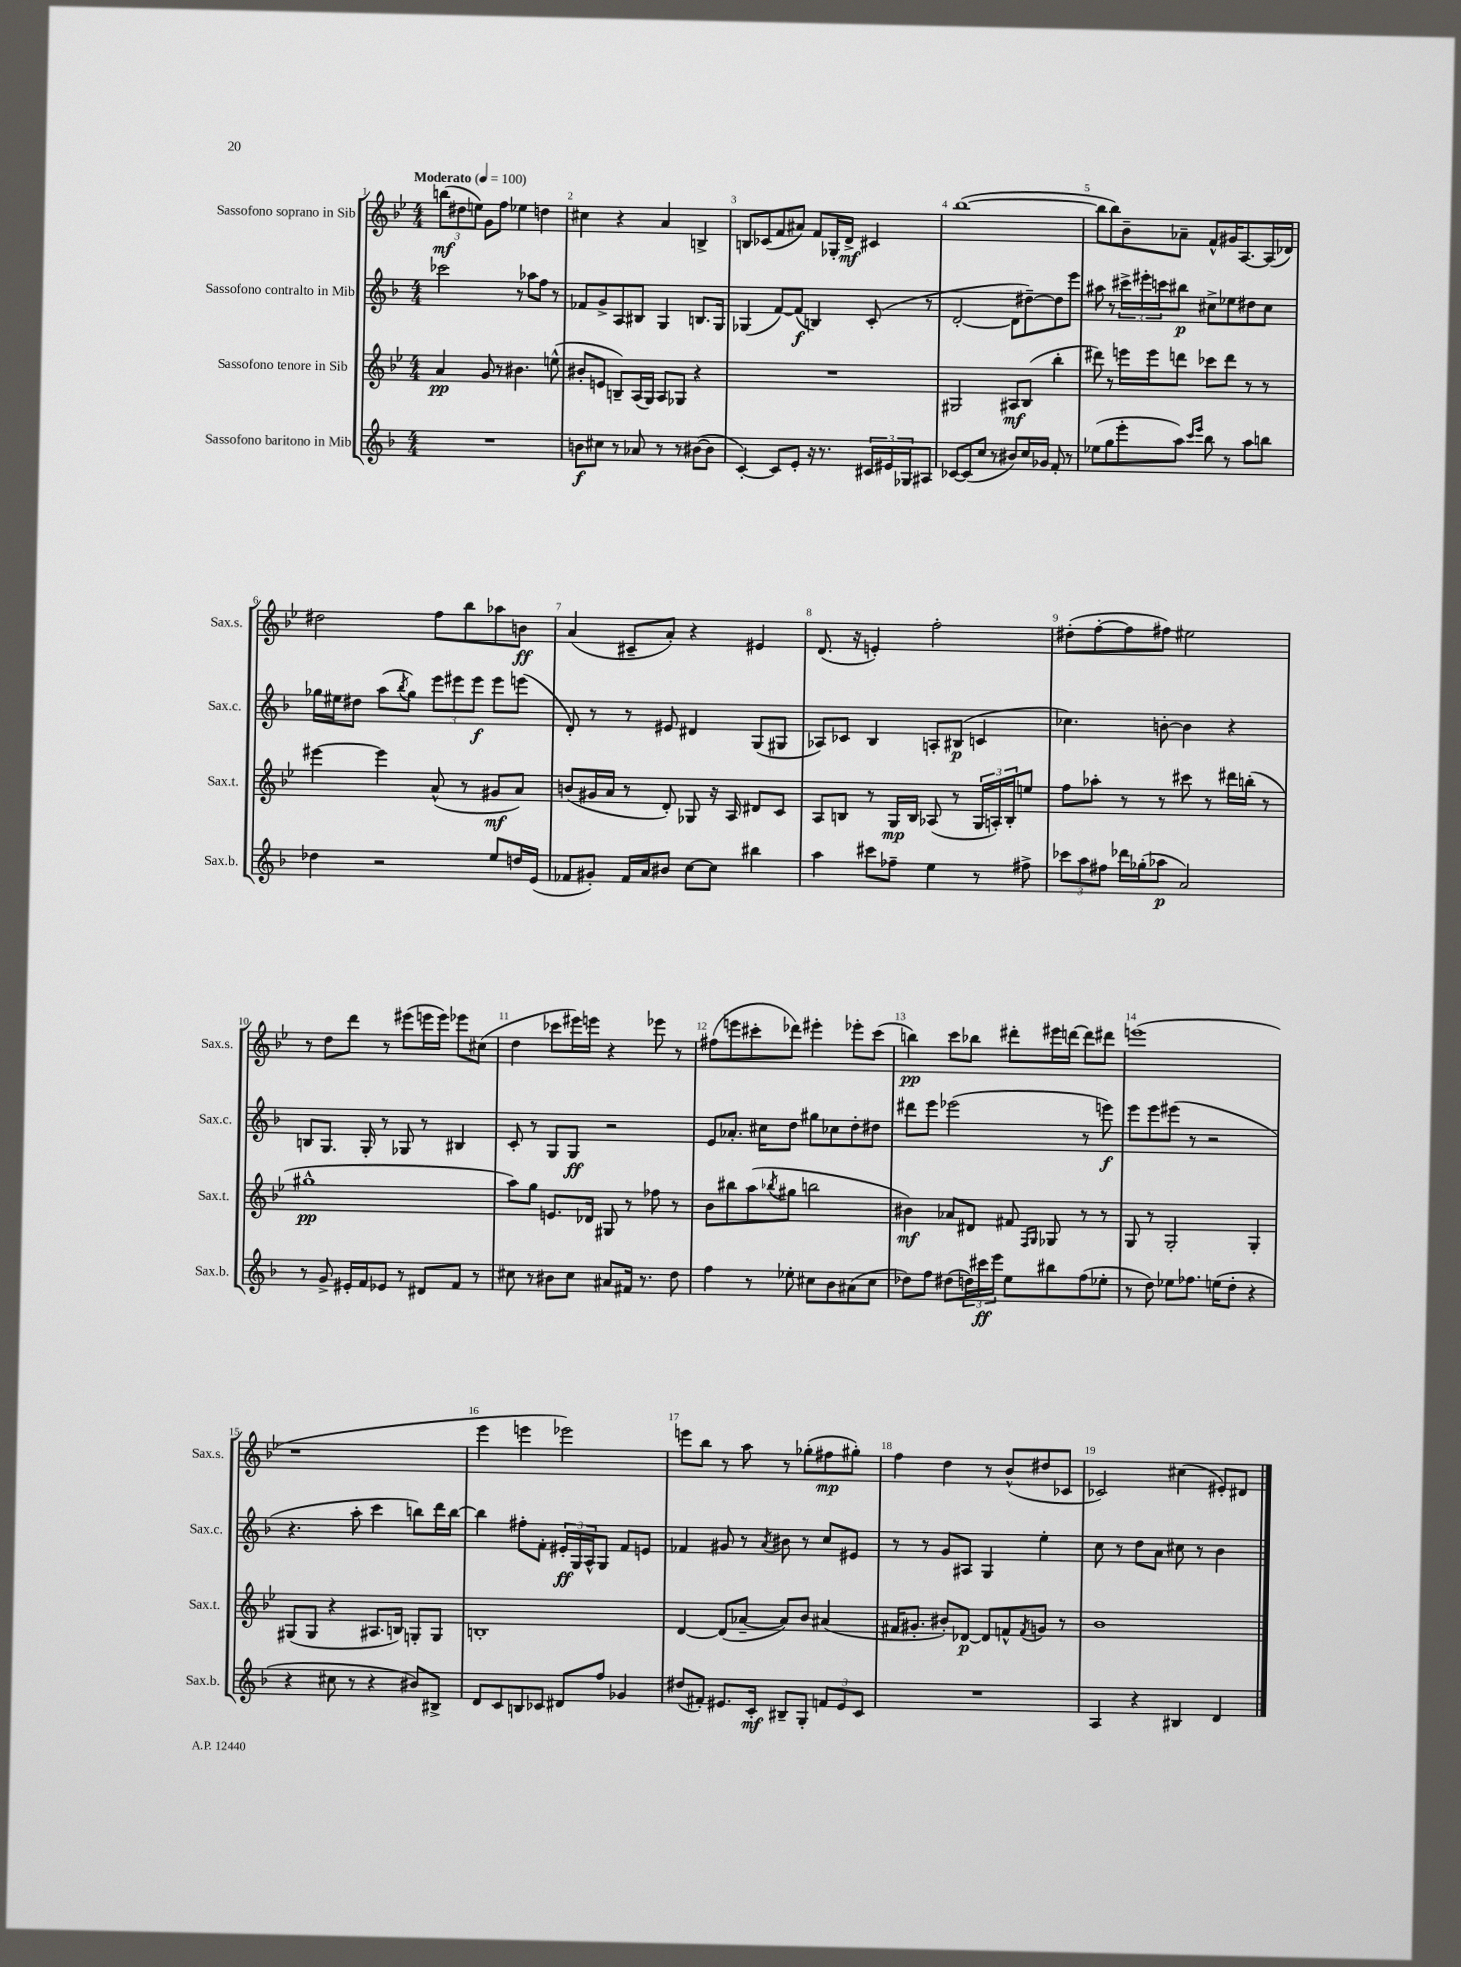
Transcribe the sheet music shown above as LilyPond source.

<<
\new StaffGroup <<
\new Staff = "s0" \with { instrumentName = "Sassofono soprano in Sib" shortInstrumentName = "Sax.s." } {
    \clef treble \key bes \major \numericTimeSignature \time 4/4 \tempo "Moderato" 4 = 100
    \tuplet 3/2 { b''8\mf( dis''8 e''8) } g'8 f''8 ees''4 d''4 |
    cis''4 r4 a'4 b4-> |
    b8 ces'8( f'8 ais'8) f'8 ges16-. d'16->\mf cis'4 |
    bes''1~( |
    bes''8 bes''8) bes'8-- aes'8-- f'8-^ gis'16 a8.~ a16( des'16) |
    dis''2 f''8 bes''8 aes''8 b'8\ff |
    a'4( cis'8-- a'8-.) r4 eis'4 |
    d'8.( r16 e'4-.) f''2-. |
    dis''8-.( f''8~-. f''8 fis''8) eis''2 |
    r8 d''8 d'''8 r8 eis'''8( e'''16 e'''16) ees'''8 cis''8( |
    d''4 ces'''8 eis'''16) e'''16 r4 ees'''8 r8 |
    fis''8( e'''8 cis'''8-. des'''8) eis'''4-. ees'''8-. cis'''8( |
    b''4\pp) c'''8 bes''8 dis'''8-. eis'''16 d'''16~ d'''8 dis'''8 |
    e'''1( |
    r1 |
    ees'''4 e'''4 ees'''2) |
    e'''8 bes''8 r8 a''8 r8 ges''8-.( fis''8\mp gis''8-.) |
    f''4 d''4 r8 bes'8-^( dis''8 ces'8 |
    ces'2) cis''4( eis'8-.) dis'8 \bar "|." |
}
\new Staff = "s1" \with { instrumentName = "Sassofono contralto in Mib" shortInstrumentName = "Sax.c." } {
    \clef treble \key f \major \numericTimeSignature \time 4/4
    ces'''2 r8 aes''8 f''8 r8 |
    fes'8 g'8-> a8 bis8 g4 b8. g16 |
    ges4( f'8~) f'8\f( b4) c'8-.( r8 |
    d'2~-. d'8 dis''8~--) dis''8 e'''8 |
    ais''8 r8 \tuplet 3/2 { cis'''16-> eis'''16-. c'''16 } bis''8\p cis''8-> ees''8 dis''8 cis''8 |
    ges''16 eis''16 dis''8 a''8( \acciaccatura { bes''8 } ges''8) \tuplet 3/2 { e'''8 eis'''8 eis'''8\f } eis'''8 e'''8( |
    d'8-.) r8 r8 eis'8 dis'4 g8( gis8 |
    aes8) ces'8 bes4 a8-. bis8\p( c'4 |
    ces''4.) b'8~-. b'4 r4 |
    b8 g8. g16-. r8 ges8 r8 bis4 |
    c'8-. r8 g8 g8\ff r2 |
    e'8 aes'8.-. cis''16 d''8 gis''8 ces''8 d''8-. dis''8 |
    dis'''8 e'''8 ees'''2( r8 e'''8\f) |
    e'''8 e'''8 eis'''8( r8 r2 |
    r4. a''8-. c'''4 b''8) d'''16 b''16~ |
    b''4 fis''8-. f'8-. \tuplet 3/2 { eis'16-.\ff g16 a16-^ } g8 f'8 e'8 |
    fes'4 gis'8 r8 \acciaccatura { a'8 } bis'8 r8 c''8 eis'8 |
    r8 r8 g'8 ais8 g4 e''4-. |
    c''8 r8 d''8 a'8 cis''8 r8 bes'4 \bar "|." |
}
\new Staff = "s2" \with { instrumentName = "Sassofono tenore in Sib" shortInstrumentName = "Sax.t." } {
    \clef treble \key bes \major \numericTimeSignature \time 4/4
    a'4\pp g'8 r8 bis'4. e''8-^( |
    bis'8-. e'8 b8--) a16( g16) a8 ges8 r4 |
    R1 |
    gis2 ais8\mf bes8( bes''4-. |
    dis'''8) r8 e'''16 e'''16 d'''8 ces'''8 d'''8 r8 r8 |
    eis'''4~ eis'''4 a'8-^( r8 gis'8\mf a'8) |
    b'8( gis'16 a'16 r8 d'8-.) ges8 r16 a16 dis'8 c'8 |
    a8 b8 r8 g16\mp b16 aes8( r8 \tuplet 3/2 { g16 a16-.) b16-. } e''8 |
    f''8 aes''8-. r8 r8 cis'''8 r8 dis'''16 b''16-.( r8 |
    gis''1-^\pp |
    a''8) g''8 e'8. des'16 gis8 r8 fes''8 r8 |
    bes'8 bis''8 a''8( \acciaccatura { bes''8 } gis''8 b''2 |
    bis'4\mf) aes'8 dis'8 fis'8 \grace { f16 g16 } ges8 r8 r8 |
    g8 r8 g2-. g4-. |
    gis8( gis8 r4 ais8. b16) g8-. g8 |
    b1-. |
    d'4~ d'8( aes'8~-- aes'8) bes'8 ais'4( |
    fis'16 gis'8.-. bis'8-.) des'8~\p des'8 f'8-^ \acciaccatura { f'8 } g'8 r8 |
    bes'1 \bar "|." |
}
\new Staff = "s3" \with { instrumentName = "Sassofono baritono in Mib" shortInstrumentName = "Sax.b." } {
    \clef treble \key f \major \numericTimeSignature \time 4/4
    R1 |
    b'8\f cis''8 r8 aes'8 r8 r8 bis'8~( bis'8 |
    c'4~-.) c'8 e'8-. r16 r8. \tuplet 3/2 { cis'16 eis'16 ges16 } ais8 |
    ces'8~ ces'8( c''8 r8 bis'8) c''16 ges'16 f'8-. r8 |
    ees''8( g''8 e'''8-. a''8) \grace { c'''16 e'''16 } bes''8 r8 a''8 b''8 |
    des''4 r2 e''8 d''16 e'16( |
    fes'8 gis'8-.) fes'16 a'16 bis'8 c''8~ c''8 bis''4 |
    a''4 cis'''8 fes''8-- e''4 r8 fis''8-> |
    \tuplet 3/2 { ces'''8 a''8 fis''8 } des'''16 ges''16-.( aes''8\p a'2) |
    r8 g'8-> eis'16-. f'16 ees'8 r8 dis'8 f'8 r8 |
    cis''8 r8 bis'8 cis''8 ais'8 fis'16 r8. d''8 |
    f''4 r8 ees''8-. cis''8 bes'8 ais'8( cis''8 |
    des''8) f''8 dis''8( \tuplet 3/2 { d''16) cis'''16\ff e'''16 } e''8 bis''8 f''8( ees''8-. |
    r8 d''8) ees''8 fes''8. e''16( d''8-. r4 |
    r4 cis''8 r8 r4 bis'8) bis8-> |
    d'8 c'8 b8 ces'8 dis'8 f''8 ges'4 |
    dis''8( fis'8-.) eis'8. c'16-.\mf bis8-- g8-. \tuplet 3/2 { f'8 eis'8 c'8 } |
    R1 |
    a4 r4 bis4 d'4 \bar "|." |
}
>>
>>
\layout { \context { \Score \override BarNumber.break-visibility = ##(#f #t #t) barNumberVisibility = #all-bar-numbers-visible } }
